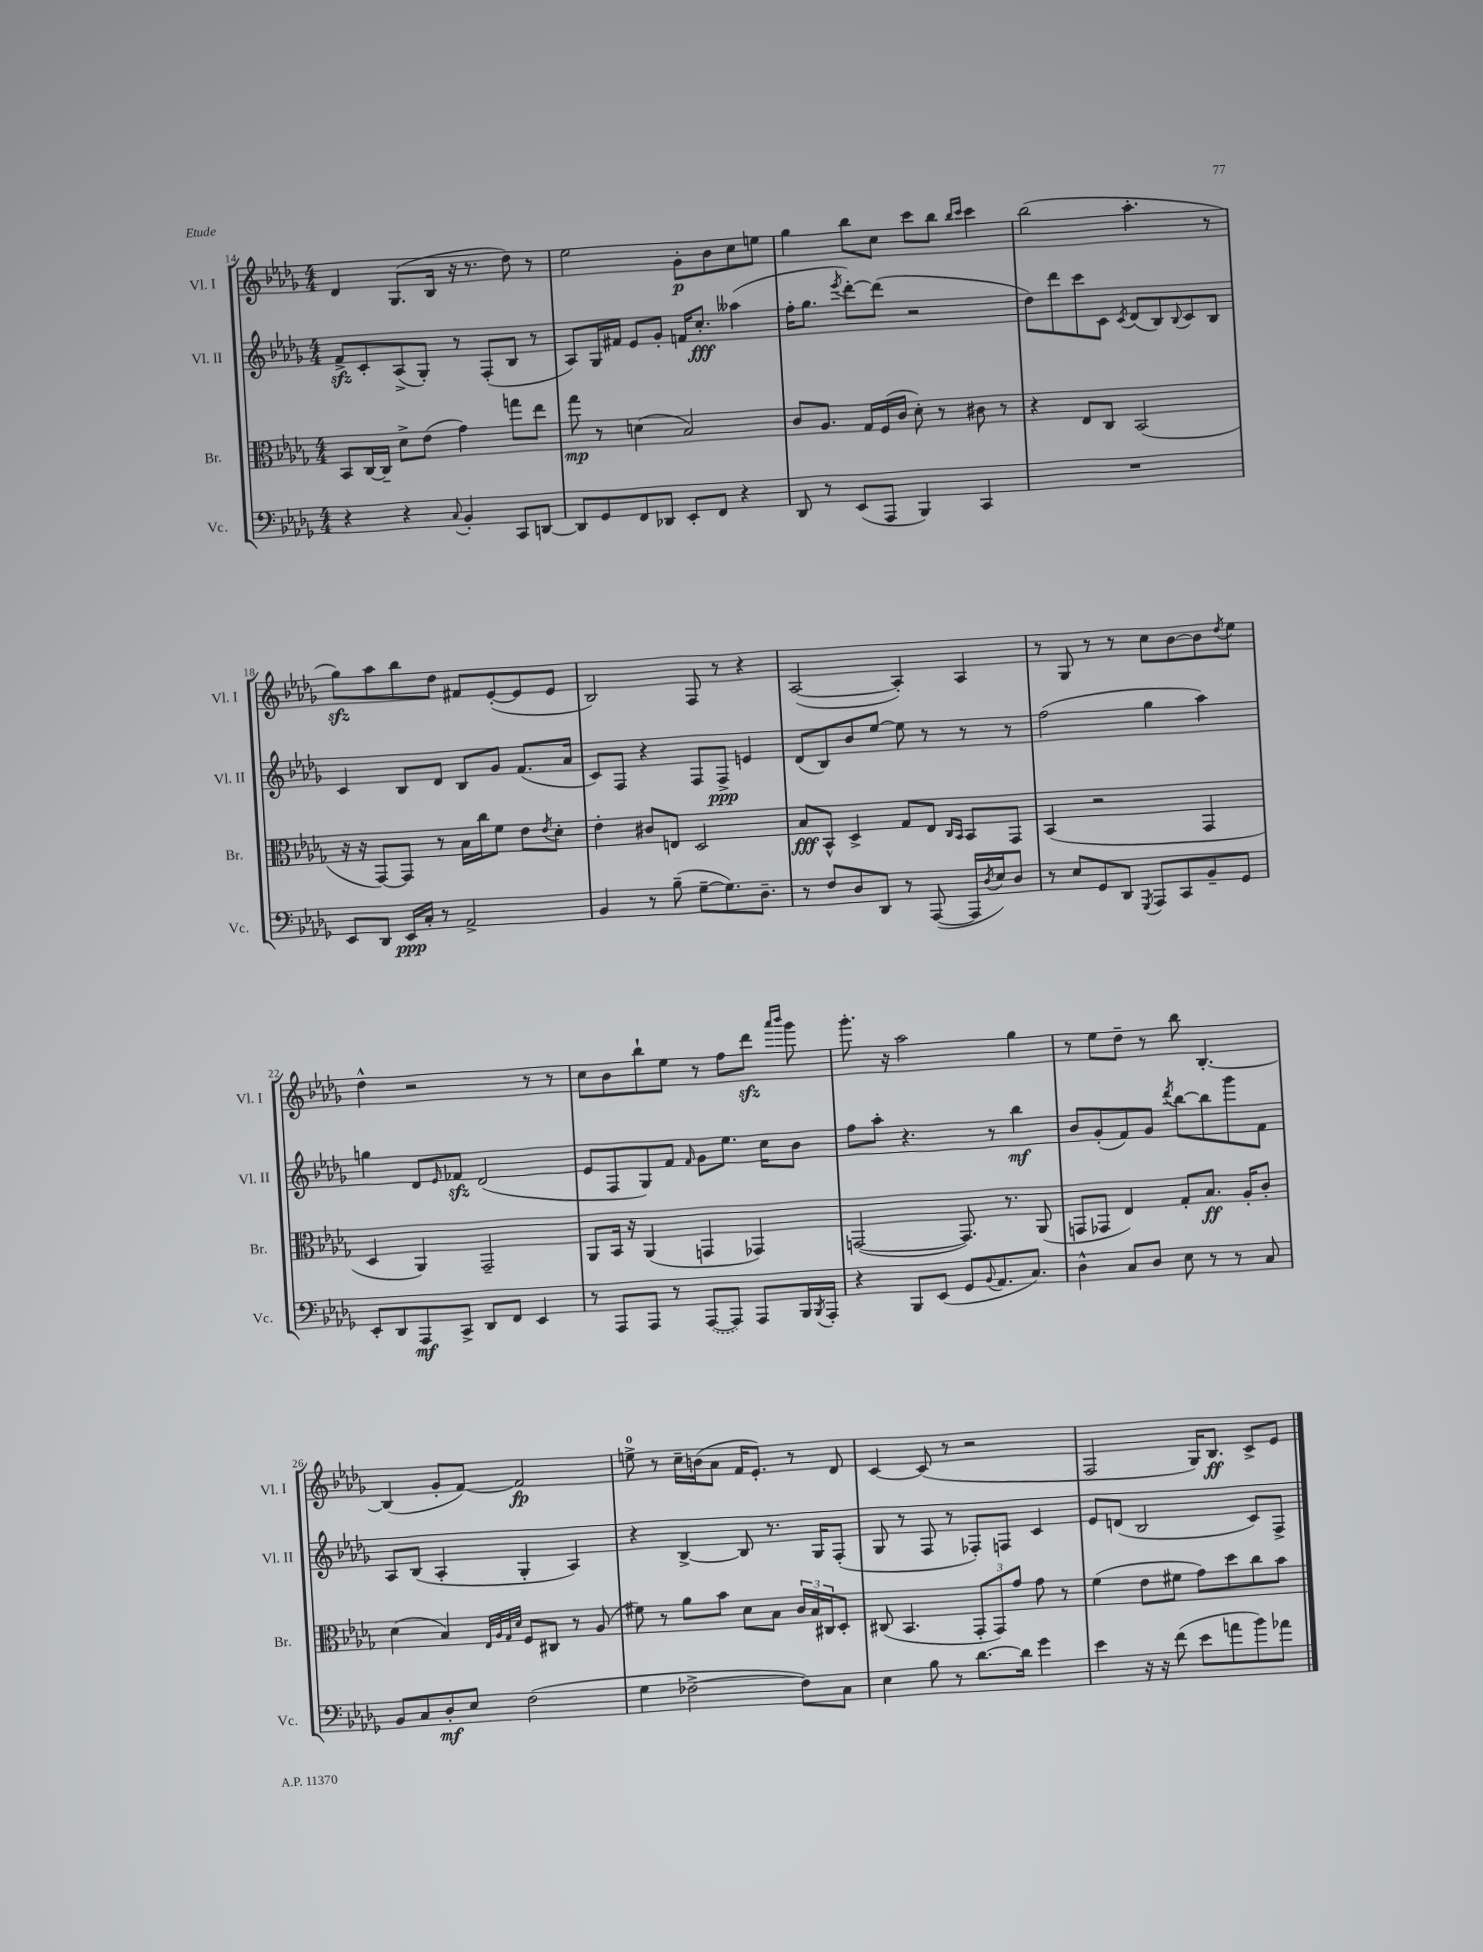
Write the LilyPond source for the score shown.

<<
\new StaffGroup <<
\new Staff = "s0" \with { instrumentName = "Vl. I" shortInstrumentName = "Vl. I" } {
    \clef treble \key des \major \numericTimeSignature \time 4/4
    des'4 ges8.( bes16 r16 r8. des''8) r8 |
    ees''2 ges'8-.\p bes'8 c''8 e''8 |
    ges''4 bes''8 c''8 c'''8 bes''8 \grace { bes''16 c'''16 } c'''4 |
    bes''2( aes''4.-. r8 |
    ges''8\sfz) aes''8 bes''8 des''8 fis'8 ees'8~-.( ees'8 ees'8 |
    bes2) f8 r8 r4 |
    aes2~( aes4-.) aes4 |
    r8 ges8 r8 r8 c''8 bes'8~ bes'8 \acciaccatura { des''8 } ees''8 |
    des''4-^ r2 r8 r8 |
    c''8 bes'8 bes''8-! ees''8 r8 f''8 des'''8\sfz \grace { aes'''16 bes'''16 } ges'''8 |
    ges'''8.-. r16 aes''2 ges''4 |
    r8 ees''8 des''8-- r8 bes''8 bes4.~-. |
    bes4( ges'8-. f'8~) f'2\fp |
    e''8-0-> r8 c''16-- b'16( aes'8 f'16 ees'8.-.) r8 des'8 |
    c'4~ c'8( r8 r2 |
    f2 ges16) bes8.\ff c'8-> ees'8 \bar "|." |
}
\new Staff = "s1" \with { instrumentName = "Vl. II" shortInstrumentName = "Vl. II" } {
    \clef treble \key des \major \numericTimeSignature \time 4/4
    f'8->\sfz c'8-. aes8->( ges8-.) r8 f8-.( bes8 r8 |
    aes8) ges16 fis'16 ees'8 ges'8-. f'16 c''8.-.\fff aeses''4( |
    f''16-. ges''8. \acciaccatura { ees'''8 } des'''8~-.) des'''8( r2 |
    des''8) des'''8 c'''8 c'8 \acciaccatura { c'8 } des'8( bes8) \appoggiatura { bes8 } c'8 bes8 |
    c'4 bes8 des'8 bes8 ges'8 f'8.( aes'16 |
    c'8) f8 r4 f8 f8->\ppp e'4 |
    des'8( bes8) bes'8 ees''8~ ees''8 r8 r8 r8 |
    f''2( ges''4 aes''4) |
    g''4 des'8 \grace { ees'16 } fes'8\sfz des'2( |
    ees'8 f8 ges8) f'8 \grace { f'16 } ges'8 ees''8. c''16 bes'8 |
    f''8 aes''8-. r4. r8 bes''4\mf |
    bes'8 ges'8-.( f'8) ges'8 \acciaccatura { des'''8 } bes''8~ bes''8 ges'''8 f'8 |
    aes8 bes8( aes4-. ges4-. aes4) |
    r4 bes4~-> bes8 r8. ges16 f8-.( |
    ges8 r8 f8 r8 fes8-.) f8 c'4 |
    ees'8 d'8( bes2 c'8) f8-> \bar "|." |
}
\new Staff = "s2" \with { instrumentName = "Br." shortInstrumentName = "Br." } {
    \clef alto \key des \major \numericTimeSignature \time 4/4
    bes,8 c16~ c16-- des'8-> ees'8( ges'4) g''8 ees''8 |
    ges''8\mp r8 d'4( bes2) |
    c'8 aes8. ges16 f16( c'16 des'8-.) r8 cis'8 r8 |
    r4 ees8 c8 bes,2( |
    r16 r16 ges,8~) ges,8 r8 bes16 c''16 f'8 ees'8 \acciaccatura { ees'8 } des'8-. |
    ees'4-. cis'8 e8 des2 |
    bes8\fff bes,8-^ des4-> ges8 ees8 \grace { c16 bes,16 } bes,8 ges,8 |
    bes,4( r2 ges,4 |
    des4 aes,4) ges,2-- |
    aes,8 bes,16 r16 aes,4( g,4 ges,4) |
    g,2~( g,8.) r8. aes,8( |
    g,8 ges,8 ees4) ges8-. bes8.\ff aes16-. c'8-. |
    des'4( bes4) \grace { ees32 aes32 ges32 des'32 } f8 cis8 r8 aes8( |
    fis'8) r8 aes'8 bes'8 des'8 bes8 \tuplet 3/2 { c'16 bes16 cis16 } des8-. |
    cis8( bes,4. \tuplet 3/2 { ges,8-. ges,8) ges'8 } ges'8 r8 |
    f'4( ees'8 fis'8 ges'8) des''8 c''8 bes'8 \bar "|." |
}
\new Staff = "s3" \with { instrumentName = "Vc." shortInstrumentName = "Vc." } {
    \clef bass \key des \major \numericTimeSignature \time 4/4
    r4 r4 \appoggiatura { c8 } bes,4-. c,8 d,8~ |
    d,8 ges,8 f,8 des,8 ees,8-. f,8 r4 |
    des,8 r8 ees,8( aes,,8 bes,,4) c,4 |
    R1 |
    ees,8 des,8 ees,16\ppp c16-. r8 aes,2-> |
    bes,4 r8 bes8--( ges8~-- ges8.) des8.-- |
    r8 f8 des8 des,8 r8 aes,,8~( aes,,16 \acciaccatura { des8 } ees16) des8 |
    r8 ees8 ges,8 des,8 \acciaccatura { ges,,8 } aes,,8 c,8 bes,8-- ges,8 |
    ees,8-. des,8 aes,,8\mf c,8-> des,8 f,8 ees,4 |
    r8 aes,,8 aes,,8 r8 \once \slurDashed aes,,8~( aes,,8) aes,,8 bes,,16 \acciaccatura { bes,,8 } aes,,16-. |
    r4 bes,,8 ees,8( ges,8 \appoggiatura { bes,8 } aes,8. c8.) |
    des4-^ c8 des8 ees8 r8 r8 c8 |
    bes,8 c8 des8-.\mf ees8 f2( |
    ges4 fes2~-> fes8) c8 |
    ees4 bes8 r8 des'8.~ des'16 ges'4 |
    ees'4 r16 r16 f'8( ees'8 a'8 bes'8) aes'8 \bar "|." |
}
>>
>>
\layout { \context { \Score currentBarNumber = #14 } }
